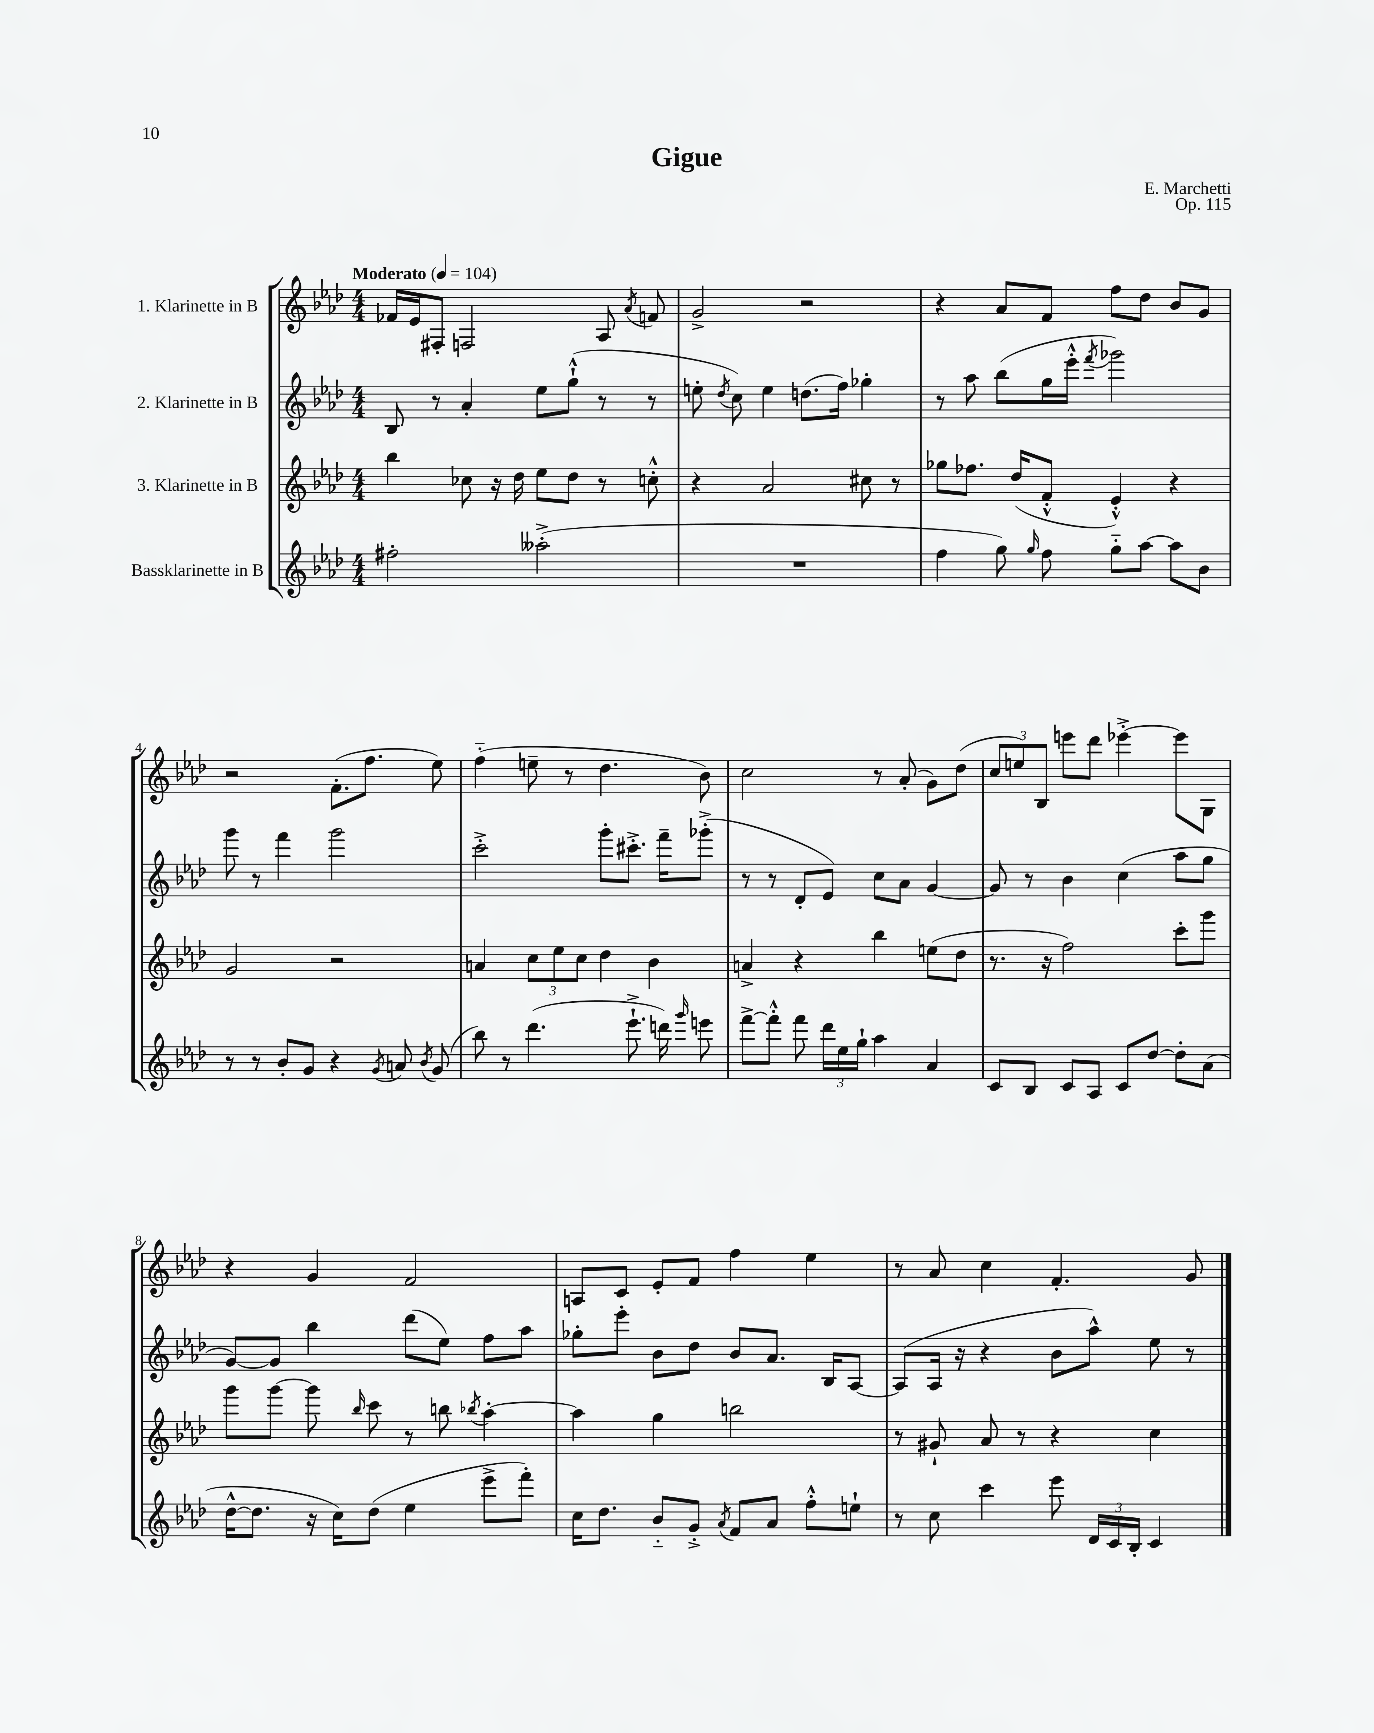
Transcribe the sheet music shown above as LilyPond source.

\header { title = "Gigue" composer = "E. Marchetti" opus = "Op. 115" }
<<
\new StaffGroup <<
\new Staff = "s0" \with { instrumentName = "1. Klarinette in B" } {
    \clef treble \key aes \major \numericTimeSignature \time 4/4 \tempo "Moderato" 4 = 104
    \autoBeamOff fes'16[ ees'16 fis8]-. f2 aes8 \acciaccatura { aes'8 } f'8 |
    g'2-> r2 |
    r4 aes'8[ f'8] f''8[ des''8] bes'8[ g'8] |
    r2 f'8.[-.( f''8.] ees''8) |
    f''4-_( e''8-- r8 des''4. bes'8) |
    c''2 r8 aes'8-.( g'8[) des''8]( |
    \tuplet 3/2 { c''8[ e''8) bes8] } e'''8[ des'''8] ees'''4~-.-> ees'''8[ g8] |
    r4 g'4 f'2 |
    a8[ c'8] ees'8[-. f'8] f''4 ees''4 |
    r8 aes'8 c''4 f'4.-. g'8 \bar "|." |
}
\new Staff = "s1" \with { instrumentName = "2. Klarinette in B" } {
    \clef treble \key aes \major \numericTimeSignature \time 4/4
    \autoBeamOff bes8 r8 aes'4-. ees''8[ g''8]-!-^( r8 r8 |
    e''8-. \acciaccatura { des''8 } c''8) e''4 d''8.[( f''16]) ges''4-. |
    r8 aes''8 bes''8[( g''16 ees'''16]-.-^ \acciaccatura { f'''8 } ges'''2) |
    g'''8 r8 f'''4 g'''2 |
    c'''2-.-> g'''8[-. cis'''8.]-.-> f'''16[-- ges'''8]-.->( |
    r8 r8 des'8[-. ees'8]) c''8[ aes'8] g'4~ |
    g'8 r8 bes'4 c''4( aes''8[ g''8] |
    g'8[~) g'8] bes''4 des'''8[( ees''8]) f''8[ aes''8] |
    ges''8[-. ees'''8]-. bes'8[ des''8] bes'8[ aes'8.] bes16[ aes8]~ |
    aes8[( aes16] r16 r4 bes'8[ aes''8]-^) ees''8 r8 \bar "|." |
}
\new Staff = "s2" \with { instrumentName = "3. Klarinette in B" } {
    \clef treble \key aes \major \numericTimeSignature \time 4/4
    \autoBeamOff bes''4 ces''8 r16 des''16 ees''8[ des''8] r8 c''8-.-^ |
    r4 aes'2 cis''8 r8 |
    ges''8[ fes''8.] des''16[( f'8]-.-^ ees'4-.-^) r4 |
    g'2 r2 |
    a'4 \tuplet 3/2 { c''8[ ees''8 c''8] } des''4 bes'4 |
    a'4-> r4 bes''4 e''8[( des''8] |
    r8. r16 f''2) c'''8[-. g'''8] |
    g'''8[ g'''8]~ g'''8 \grace { bes''16 } c'''8 r8 b''8 \acciaccatura { bes''8 } aes''4~-. |
    aes''4 g''4 b''2 |
    r8 gis'8-! aes'8 r8 r4 c''4 \bar "|." |
}
\new Staff = "s3" \with { instrumentName = "Bassklarinette in B" } {
    \clef treble \key aes \major \numericTimeSignature \time 4/4
    \autoBeamOff fis''2-. aeses''2-.->( |
    R1 |
    f''4 g''8) \grace { g''16 } f''8 g''8[-_ aes''8]~ aes''8[ bes'8] |
    r8 r8 bes'8[-. g'8] r4 \acciaccatura { g'8 } a'8 \acciaccatura { bes'8 } g'8( |
    bes''8) r8 des'''4.( ees'''8.-!-> d'''16) \grace { g'''16 } e'''8 |
    f'''8[~-> f'''8]-.-^ f'''8 \tuplet 3/2 { des'''16[ ees''16 g''16]-! } aes''4 aes'4 |
    c'8[ bes8] c'8[ aes8] c'8[ des''8]~ des''8[-. aes'8]( |
    des''16[~-^ des''8.] r16 c''16[) des''8]( ees''4 ees'''8[-> f'''8]-.) |
    c''16[ des''8.] bes'8[-_ g'8]-.-> \acciaccatura { aes'8 } f'8[ aes'8] f''8[-.-^ e''8]-! |
    r8 c''8 c'''4 ees'''8 \tuplet 3/2 { des'16[ c'16 bes16]-. } c'4 \bar "|." |
}
>>
>>
